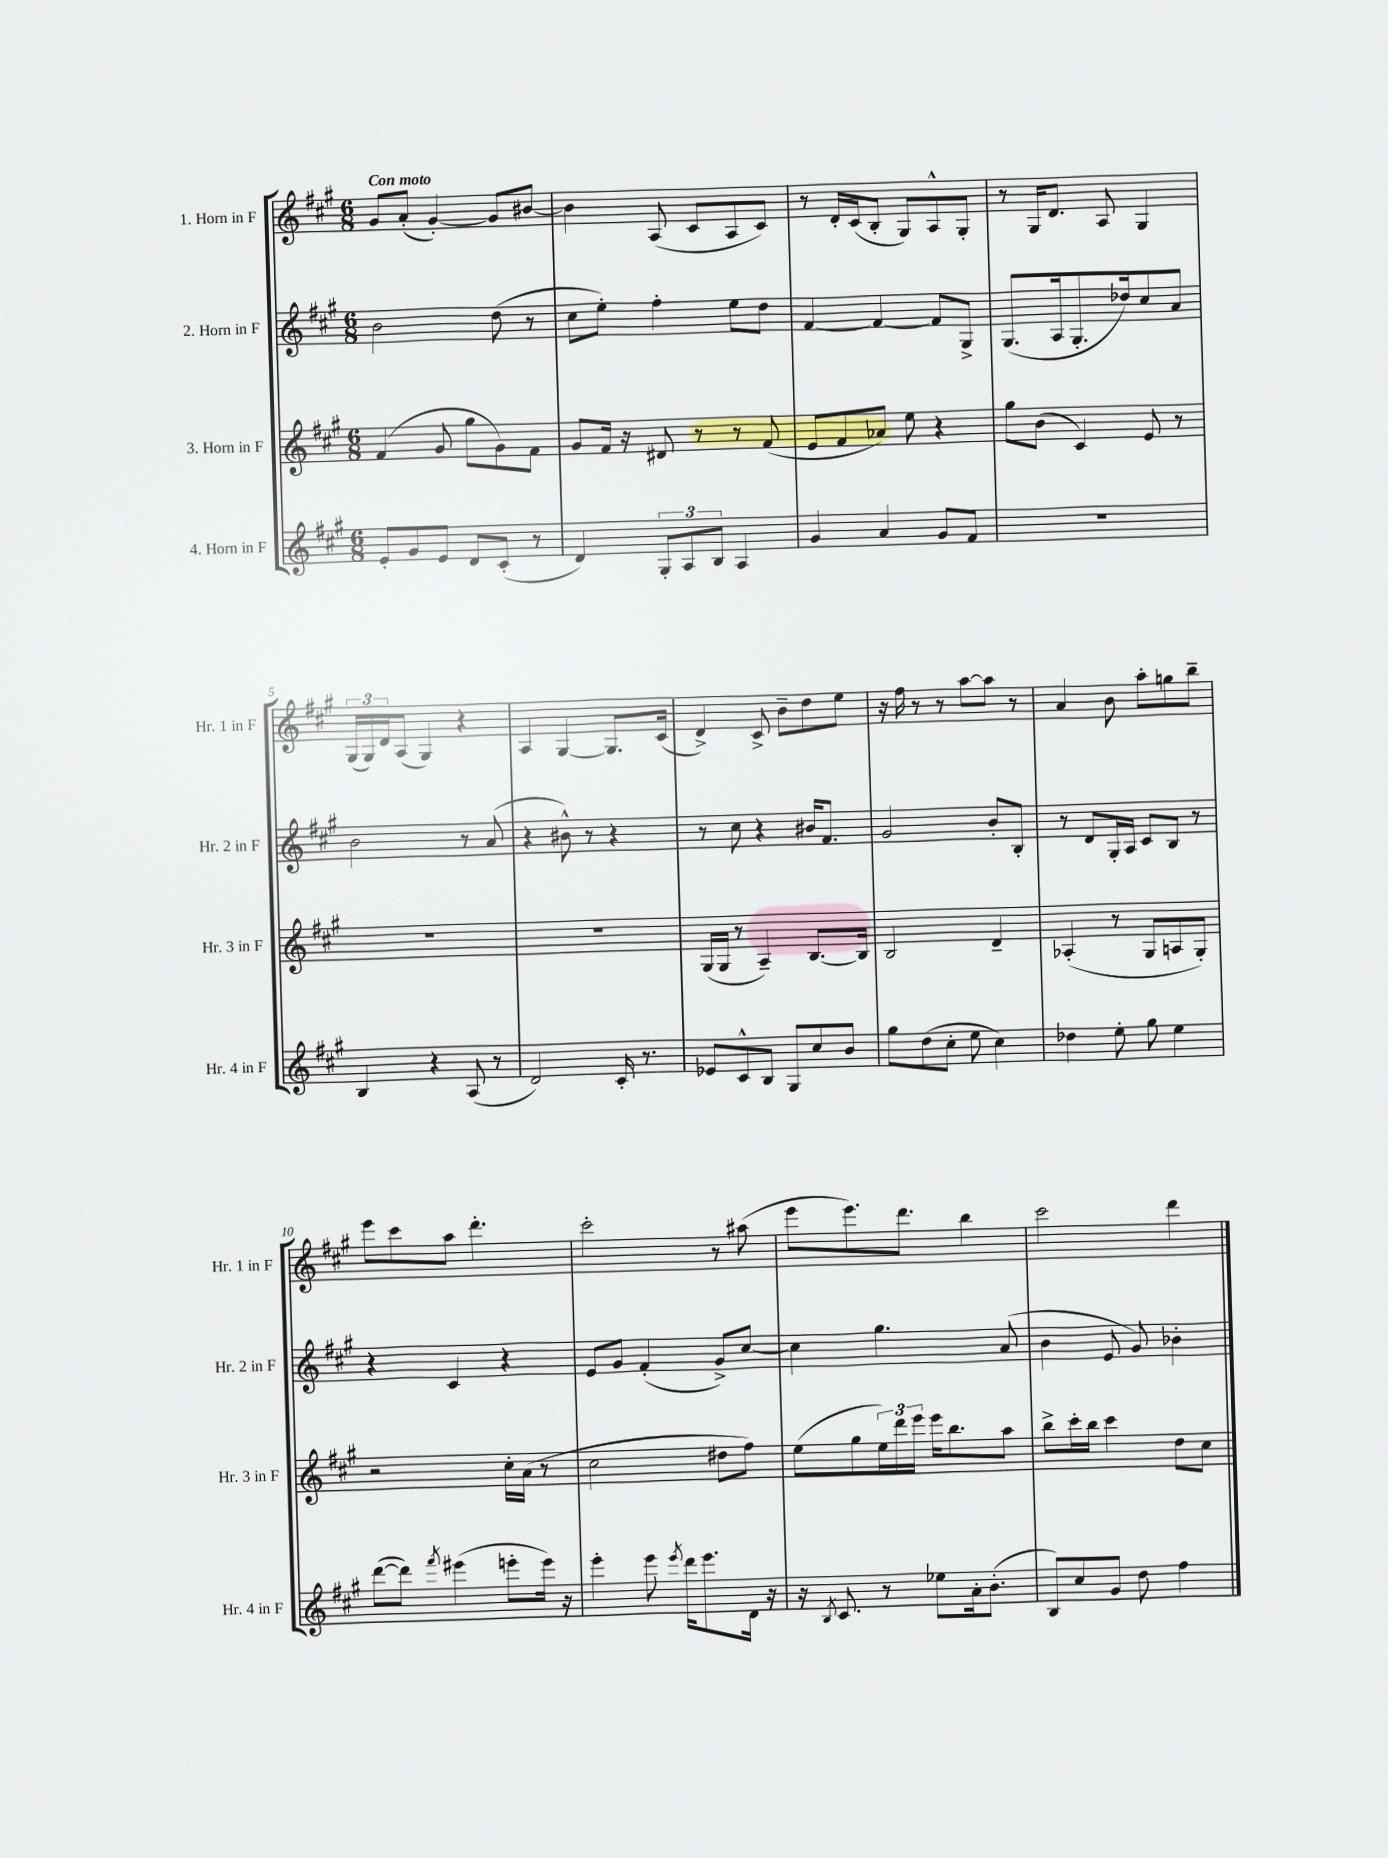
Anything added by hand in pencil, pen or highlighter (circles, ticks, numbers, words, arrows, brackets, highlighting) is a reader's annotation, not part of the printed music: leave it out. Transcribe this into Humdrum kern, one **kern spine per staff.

**kern	**kern	**kern	**kern
*staff4	*staff3	*staff2	*staff1
*clefG2	*clefG2	*clefG2	*clefG2
*k[f#c#g#]	*k[f#c#g#]	*k[f#c#g#]	*k[f#c#g#]
*M6/8	*M6/8	*M6/8	*M6/8
8e'	(4f#	2b	8g#
8g#	.	.	(8a'
8e	8g#	.	[4g#')
8d	8gg#	.	.
(8c#'	8g#)	(8dd	8g#]
8r	8f#	8r	[8b#
=	=	=	=
4d)	8g#	8cc#	4b#]
.	16f#	8ee')	.
.	16r	.	.
12G#'	8d#	4ff#'	(8A
12A	.	.	.
.	8r	.	8c#
12B	.	.	.
4A	8r	8ee	8A
.	(8f#	8dd	8c#)
=	=	=	=
4g#	8e	[4f#	8r
.	8f#	.	16d'
.	.	.	(16c#
4a	8a-)	4f#_	8B'
.	8ee	.	8G#)
8g#	4r	8f#]	8A^^
8f#	.	8G#^	8G#'
=	=	=	=
2.r	8gg#	(8.G#	8r
.	(8b	.	16G#
.	.	16A	8.d
.	4c#)	8.G#'	.
.	.	.	8A
.	.	16dd-)	.
.	8e	8cc#	4G#
.	8r	8a	.
=	=	=	=
4B	2.r	2b	(24G#
.	.	.	24G#)
.	.	.	24d
.	.	.	(8A
4r	.	.	4G#)
(8A	.	8r	4r
8r	.	(8a	.
=	=	=	=
2d)	2.r	4r	4A
.	.	8b#^^)	[4G#
.	.	8r	.
16c#'	.	4r	8.G#]
8.r	.	.	.
.	.	.	(16c#
=	=	=	=
8e-	(16G#	8r	4d^)
.	16G#	.	.
8c#^^	8r	8cc#	.
8B	4A~)	4r	8c#^
8G#	.	.	8b~
8cc#	[8.B	16b#	8dd
.	.	8.f#	.
8b	.	.	8ee
.	16B]	.	.
=	=	=	=
8gg#	2B	2g#	16r
.	.	.	16ff#
(8dd	.	.	8r
8cc#'	.	.	8r
8ee	.	.	[8aa
4cc#)	4d~	8b'	8aa]
.	.	8B'	8r
=	=	=	=
4dd-	(4A-'	8r	4a
.	.	8d	.
8ee'	8r	16G#'	8b
.	.	16A	.
8gg#	8G#	8c#	8aa'
4ee	8A	8B	8gg
.	8G#')	8r	8bb~
=	=	=	=
([8ddd	2r	4r	8eee
8ddd])	.	.	8ccc#
8qfff#	.	.	.
(4eee#	.	4c#	8aa
.	.	.	4.ddd'
8eee'	16cc#'	4r	.
.	(16a	.	.
16eee)	8r	.	.
16r	.	.	.
=	=	=	=
4eee'	2cc#	8e	2ccc#'
.	.	8g#	.
8eee	.	(4f#'	.
8qeee	.	.	.
16ddd	.	.	.
8.eee	.	.	.
.	8dd#	8g#^)	8r
16d	8ff#)	[8cc#	(8aa#
16r	.	.	.
=	=	=	=
16r	(8ee	4cc#]	8eee
8qB	.	.	.
8.c#	.	.	.
.	8gg#	.	8.eee)
8r	24ee)	4.gg#	.
.	24ddd	.	.
.	.	.	8.ddd
.	24eee	.	.
8ee-	16eee	.	.
.	8.bb	.	.
16a'	.	.	4bb
(8.b'	.	.	.
.	8aa	(8a	.
=	=	=	=
8B)	8bb^	4b	2ccc#
8cc#	16ccc#'	.	.
.	16bb	.	.
8g#	4ccc#	8e	.
8dd	.	8g#)	.
4ff#	8dd	4b-'	4ddd
.	8cc#	.	.
==	==	==	==
*-	*-	*-	*-
